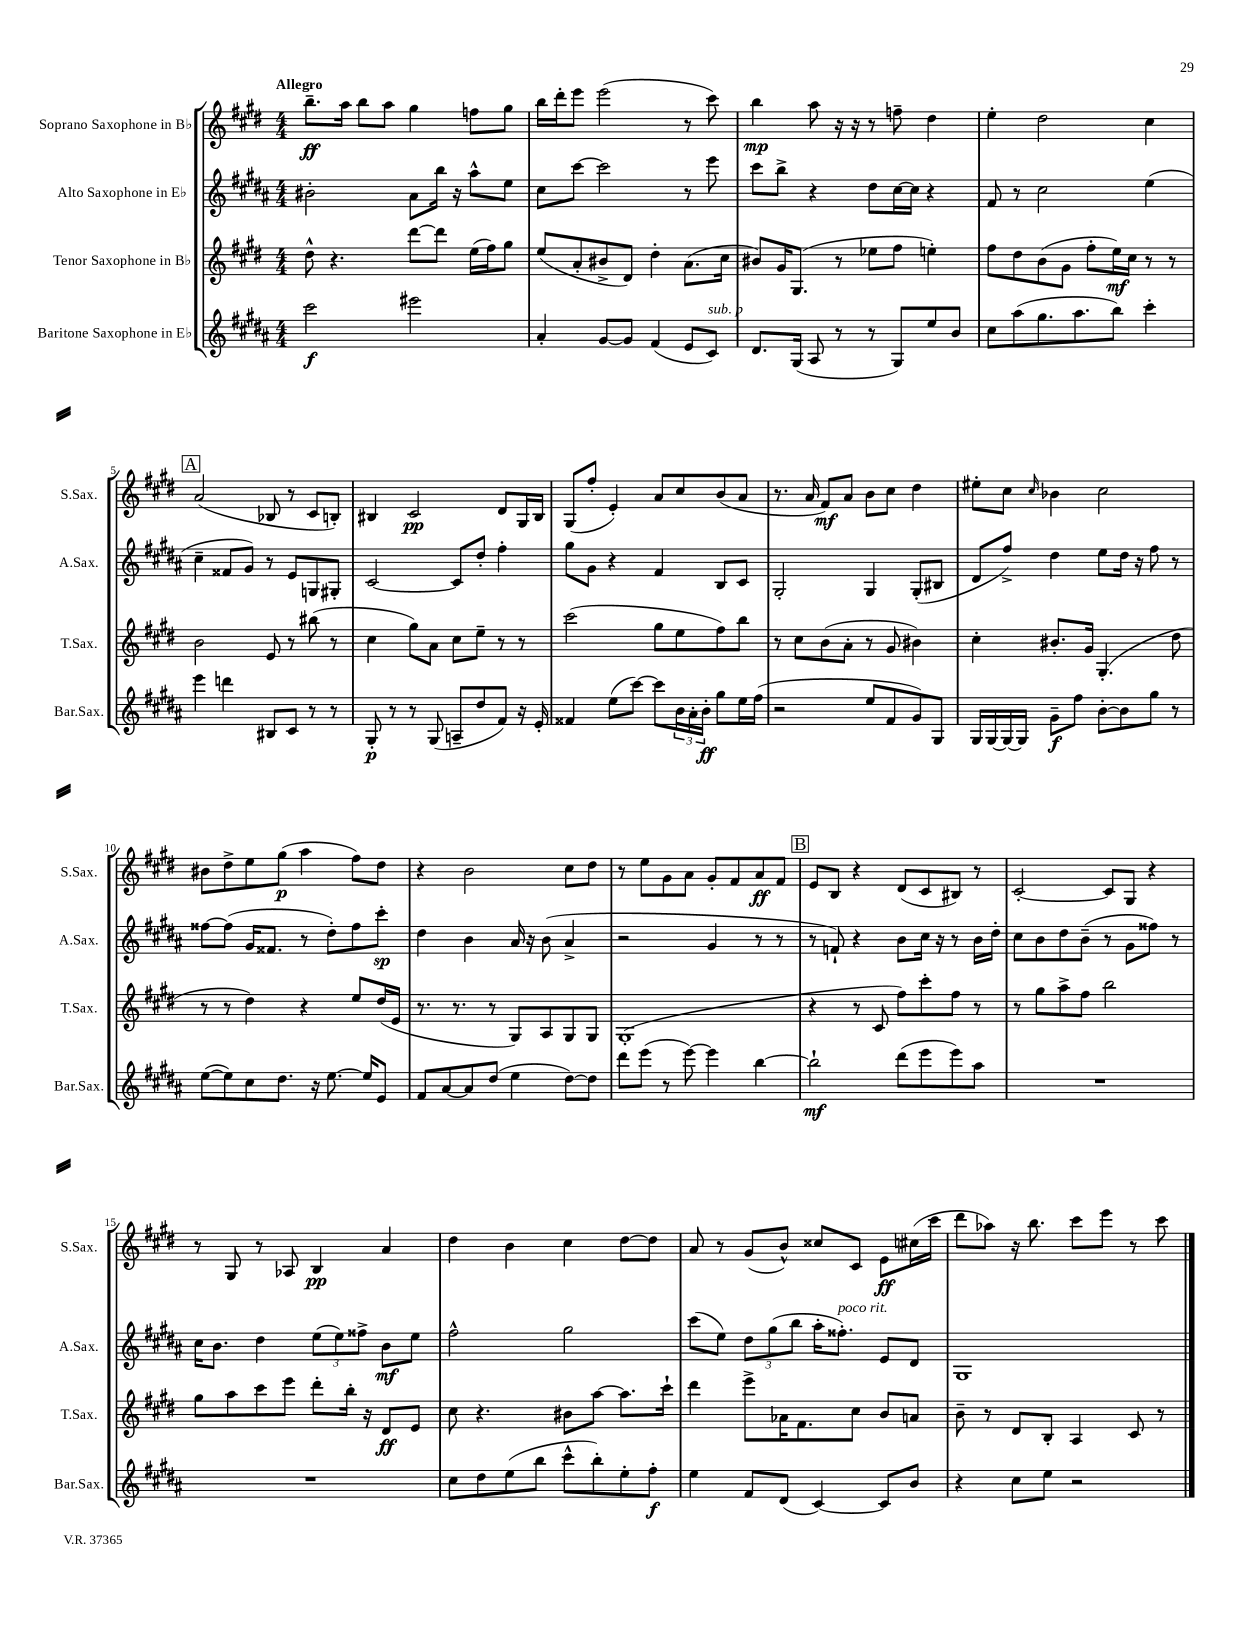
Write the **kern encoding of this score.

**kern	**dynam	**kern	**dynam	**kern	**dynam	**kern	**dynam
*part4	*part4	*part3	*part3	*part2	*part2	*part1	*part1
*staff4	*staff4	*staff3	*staff3	*staff2	*staff2	*staff1	*staff1
*I"Baritone Saxophone in E♭	*	*I"Tenor Saxophone in B♭	*	*I"Alto Saxophone in E♭	*	*I"Soprano Saxophone in B♭	*
*I'Bar.Sax.	*	*I'T.Sax.	*	*I'A.Sax.	*	*I'S.Sax.	*
*clefG2	*	*clefG2	*	*clefG2	*	*clefG2	*
*k[f#c#g#d#a#]	*	*k[f#c#g#d#]	*	*k[f#c#g#d#a#]	*	*k[f#c#g#d#]	*
*M4/4	*	*M4/4	*	*M4/4	*	*M4/4	*
=1	=1	=1	=1	=1	=1	=1	=1
!	!	!	!	!	!	!LO:TX:a:B:t=Allegro	!
2ccc#\	f	8dd#^^\	.	2b#X'\	.	8.bb~\L	ff
.	.	4.r	.	.	.	.	.
.	.	.	.	.	.	16aa\Jk	.
.	.	.	.	.	.	8bb\L	.
.	.	.	.	.	.	8aa\J	.
2eee#X\	.	[8ddd#\L	.	8a#\L	.	4gg#\	.
.	.	8ddd#\J]	.	16bb\Jk	.	.	.
.	.	.	.	16r	.	.	.
.	.	(16ee\LL	.	8aa#^^\L	.	8ffn\L	.
.	.	16ff#\J)	.	.	.	.	.
.	.	8gg#\J	.	8ee\J	.	8gg#\J	.
=2	=2	=2	=2	=2	=2	=2	=2
4a#'/	.	(8ee/L	.	8cc#\L	.	16bb\LL	.
.	.	.	.	.	.	16ddd#'\J	.
.	.	8a'/	.	[8ccc#\J	.	8eee\J	.
[8g#/L	.	8b#X^/	.	2ccc#\]	.	(2eee\	.
8g#/J]	.	8d#/J)	.	.	.	.	.
(4f#/	.	4dd#'\	.	.	.	.	.
8e/L	.	(8.a\L	.	8r	.	8r	.
!LO:TX:a:i:t=sub. p	!	!	!	!	!	!	!
8c#/J)	.	.	.	8eee\	.	8ccc#\)	.
.	.	16cc#\Jk	.	.	.	.	.
=3	=3	=3	=3	=3	=3	=3	=3
8.d#/L	.	8b#X/L)	.	8ccc#\L	.	4bb\	mp
.	.	16g#/K	.	8bb^\J	.	.	.
(16G#/Jk	.	(8.G#/J	.	.	.	.	.
8A#/	.	.	.	4r	.	8aa\	.
8r	.	8r	.	.	.	16r	.
.	.	.	.	.	.	16r	.
8r	.	8ee-X\L	.	8dd#\L	.	8r	.
8G#/L)	.	8ff#\J	.	[16cc#\L	.	8ffn~\	.
.	.	.	.	16cc#\JJ]	.	.	.
8ee/	.	4een'\)	.	4r	.	4dd#\	.
8b/J	.	.	.	.	.	.	.
=4	=4	=4	=4	=4	=4	=4	=4
8cc#\L	.	8ff#\L	.	8f#/	.	4ee'\	.
(8aa#\	.	8dd#\	.	8r	.	.	.
8.gg#\	.	(8b\	.	2cc#\	.	2dd#\	.
.	.	8g#\J	.	.	.	.	.
8.aa#\	.	.	.	.	.	.	.
.	.	8ff#'\L	.	.	.	.	.
8bb\J)	.	16ee\L)	mf	.	.	.	.
.	.	16cc#\JJ	.	.	.	.	.
4ccc#'\	.	8r	.	(4ee\	.	4cc#\	.
.	.	8r	.	.	.	.	.
!!LO:LB:g=z
!!LO:REH:place=s1:t=A
=5	=5	=5	=5	=5	=5	=5	=5
4eee\	.	2b\	.	4cc#~\	.	(2a/	.
4dddn\	.	.	.	8f##X/L	.	.	.
.	.	.	.	8g#/J)	.	.	.
8B#X/L	.	8e/	.	8r	.	8B-X/	.
8c#/J	.	8r	.	8e/L	.	8r	.
8r	.	(8bb#X\	.	8Gn/	.	8c#/L	.
8r	.	8r	.	8G#X'/J	.	8Bn'/J)	.
=6	=6	=6	=6	=6	=6	=6	=6
8G#'/	p	4cc#\	.	[2c#/	.	4B#X/	.
8r	.	.	.	.	.	.	.
8r	.	8gg#\L)	.	.	.	2c#/	pp
(8G#/	.	8a\J	.	.	.	.	.
8An~/L	.	8cc#\L	.	8c#/L]	.	.	.
8dd#/	.	8ee~\J	.	8dd#'/J	.	.	.
8f#/J)	.	8r	.	4ff#'\	.	8d#/L	.
16r	.	8r	.	.	.	16G#/L	.
16e'/	.	.	.	.	.	16B#/JJ	.
=7	=7	=7	=7	=7	=7	=7	=7
4f##X/	.	(2ccc#\	.	8gg#\L	.	(8G#/L	.
.	.	.	.	8g#\J	.	8ff#'/J	.
(8ee\L	.	.	.	4r	.	4e'/)	.
[8ccc#\J)	.	.	.	.	.	.	.
8ccc#\L]	.	8gg#\L	.	4f#/	.	8a/L	.
24b\L	.	8ee\	.	.	.	8cc#/	.
24a#'\	.	.	.	.	.	.	.
24b'\JJ	ff	.	.	.	.	.	.
8gg#\L	.	8ff#\)	.	8B/L	.	(8b/	.
16ee\L	.	8bb\J	.	8c#/J	.	8a/J	.
(16ff#\JJ	.	.	.	.	.	.	.
=8	=8	=8	=8	=8	=8	=8	=8
2r	.	8r	.	2G#'/	.	8.r	.
.	.	8cc#\L	.	.	.	.	.
.	.	.	.	.	.	16a/	.
.	.	(8b\	.	.	.	8f#/L)	mf
.	.	8a'\J	.	.	.	8a/J	.
8ee/L	.	8r	.	4G#/	.	8b\L	.
8f#/	.	8g#/	.	.	.	8cc#\J	.
8g#/)	.	4b#X\)	.	(8G#'/L	.	4dd#\	.
8G#/J	.	.	.	8B#X/J	.	.	.
=9	=9	=9	=9	=9	=9	=9	=9
16G#/LL	.	4cc#'\	.	8d#/L	.	8ee#X'\L	.
[16G#/	.	.	.	.	.	.	.
16G#/_	.	.	.	8ff#^/J)	.	8cc#\J	.
16G#/JJ]	.	.	.	.	.	.	.
.	.	.	.	.	.	16qqcc#/	.
8g#~\L	f	8.b#X'/L	.	4dd#\	.	4b-X\	.
8ff#\J	.	.	.	.	.	.	.
.	.	16g#/Jk	.	.	.	.	.
[8b'\L	.	(4.G#'/	.	8ee\L	.	2cc#\	.
8b\]	.	.	.	16dd#\Jk	.	.	.
.	.	.	.	16r	.	.	.
8gg#\J	.	.	.	8ff#\	.	.	.
8r	.	8dd#\	.	8r	.	.	.
!!LO:LB:g=z
=10	=10	=10	=10	=10	=10	=10	=10
([8ee\L	.	8r	.	[8ff##X\L	.	8b#X\L	.
8ee\])	.	8r	.	(8ff##\J]	.	8dd#^\	.
8cc#\	.	4dd#\)	.	16g#/KL	.	8ee\	.
.	.	.	.	8.f##X/J	.	.	.
8.dd#\J	.	.	.	.	.	(8gg#\J	p
.	.	4r	.	8r	.	4aa\	.
16r	.	.	.	.	.	.	.
[8.ee\	.	.	.	8dd#'\L)	.	.	.
.	.	8ee/L	.	8ff##\	.	8ff#\L)	.
16ee/KL]	.	.	.	.	.	.	.
8e/J	.	(16dd#/L	.	8ccc#'\J	sp	8dd#\J	.
.	.	16e/JJ	.	.	.	.	.
=11	=11	=11	=11	=11	=11	=11	=11
8f#/L	.	8.r	.	4dd#\	.	4r	.
[8a#/	.	.	.	.	.	.	.
.	.	8.r	.	.	.	.	.
8a#/]	.	.	.	4b\	.	2b\	.
(8dd#/J	.	8r	.	.	.	.	.
4ee\	.	8G#/L)	.	16a#/	.	.	.
.	.	.	.	16r	.	.	.
.	.	8A/	.	(8b\	.	.	.
[8dd#\L)	.	8G#/	.	4a#^/	.	8cc#\L	.
8dd#\J]	.	8G#/J	.	.	.	8dd#\J	.
=12	=12	=12	=12	=12	=12	=12	=12
8ddd#\L	.	(1G#'	.	2r	.	8r	.
(8eee\J	.	.	.	.	.	8ee\L	.
8r	.	.	.	.	.	8g#\	.
[8eee\)	.	.	.	.	.	8a\J	.
4eee\]	.	.	.	4g#/	.	8g#'/L	.
.	.	.	.	.	.	8f#/	.
[4bb\	.	.	.	8r	.	8a/	ff
.	.	.	.	8r	.	8f#/J	.
!!LO:REH:place=s1:t=B
=13	=13	=13	=13	=13	=13	=13	=13
2bb`\]	mf	4r	.	8r	.	8e/L	.
.	.	.	.	8fn`/)	.	8B/J	.
.	.	8r	.	4r	.	4r	.
.	.	8c#/	.	.	.	.	.
(8ddd#\L	.	8ff#\L)	.	8b\L	.	(8d#/L	.
8eee\	.	8ccc#'\	.	16cc#\Jk	.	8c#/	.
.	.	.	.	16r	.	.	.
8eee\)	.	8ff#\J	.	8r	.	8B#X/J)	.
8aa#\J	.	8r	.	16b\LL	.	8r	.
.	.	.	.	16dd#'\JJ	.	.	.
=14	=14	=14	=14	=14	=14	=14	=14
1r	.	8r	.	8cc#\L	.	[2c#'/	.
.	.	8gg#\L	.	8b\	.	.	.
.	.	8aa^\	.	8dd#\	.	.	.
.	.	8ff#\J	.	(8b~\J	.	.	.
.	.	2bb\	.	8r	.	8c#/L]	.
.	.	.	.	8g#\L	.	8G#/J	.
.	.	.	.	8ff##X\J)	.	4r	.
.	.	.	.	8r	.	.	.
!!LO:LB:g=z
=15	=15	=15	=15	=15	=15	=15	=15
1r	.	8gg#\L	.	16cc#\KL	.	8r	.
.	.	.	.	8.b\J	.	.	.
.	.	8aa\	.	.	.	8G#/	.
.	.	8ccc#\	.	4dd#\	.	8r	.
.	.	8eee\J	.	.	.	8A-X/	.
.	.	8ddd#'\L	.	(12ee\L	.	4B/	pp
.	.	.	.	12ee\)	.	.	.
.	.	16bb'\Jk	.	.	.	.	.
.	.	.	.	12ff##X^\J	.	.	.
.	.	16r	.	.	.	.	.
.	.	8d#/L	ff	8b\L	mf	4a/	.
.	.	8e/J	.	8ee\J	.	.	.
=16	=16	=16	=16	=16	=16	=16	=16
8cc#\L	.	8cc#\	.	2ff#^^\	.	4dd#\	.
8dd#\	.	4.r	.	.	.	.	.
(8ee\	.	.	.	.	.	4b\	.
8bb\J	.	.	.	.	.	.	.
8ccc#^^\L	.	8b#X\L	.	2gg#\	.	4cc#\	.
8bb'\)	.	[8aa\J	.	.	.	.	.
8ee'\	.	8.aa\L]	.	.	.	[8dd#\L	.
8ff#'\J	f	.	.	.	.	8dd#\J]	.
.	.	16ccc#`\Jk	.	.	.	.	.
=17	=17	=17	=17	=17	=17	=17	=17
4ee\	.	4ddd#\	.	(8ccc#\L	.	8a/	.
.	.	.	.	8ee\J)	.	8r	.
8f#/L	.	8eee^\L	.	12dd#\L	.	(8g#/L	.
.	.	.	.	(12gg#\	.	.	.
(8d#/J	.	16a-X\K	.	.	.	8b^^/J)	.
.	.	.	.	12bb\J	.	.	.
.	.	8.f#\	.	.	.	.	.
[4c#/)	.	.	.	16aa#'\KL	.	8cc##X/L	.
!	!	!	!	!LO:TX:a:i:t=poco rit.	!	!	!
.	.	.	.	8.ff##X'\J)	.	.	.
.	.	8cc#\J	.	.	.	8c#/J	.
8c#/L]	.	8b/L	.	8e/L	.	8e\L	ff
8b/J	.	8an/J	.	8d#/J	.	(16cc#X\L	.
.	.	.	.	.	.	16ccc#\JJ	.
=18	=18	=18	=18	=18	=18	=18	=18
4r	.	8b~\	.	1G#	.	8ddd#\L	.
.	.	8r	.	.	.	8aa-X\J)	.
8cc#\L	.	8d#/L	.	.	.	16r	.
.	.	.	.	.	.	8.bb\	.
8ee\J	.	8B'/J	.	.	.	.	.
2r	.	4A/	.	.	.	8ccc#\L	.
.	.	.	.	.	.	8eee\J	.
.	.	8c#/	.	.	.	8r	.
.	.	8r	.	.	.	8ccc#\	.
==	==	==	==	==	==	==	==
*-	*-	*-	*-	*-	*-	*-	*-
